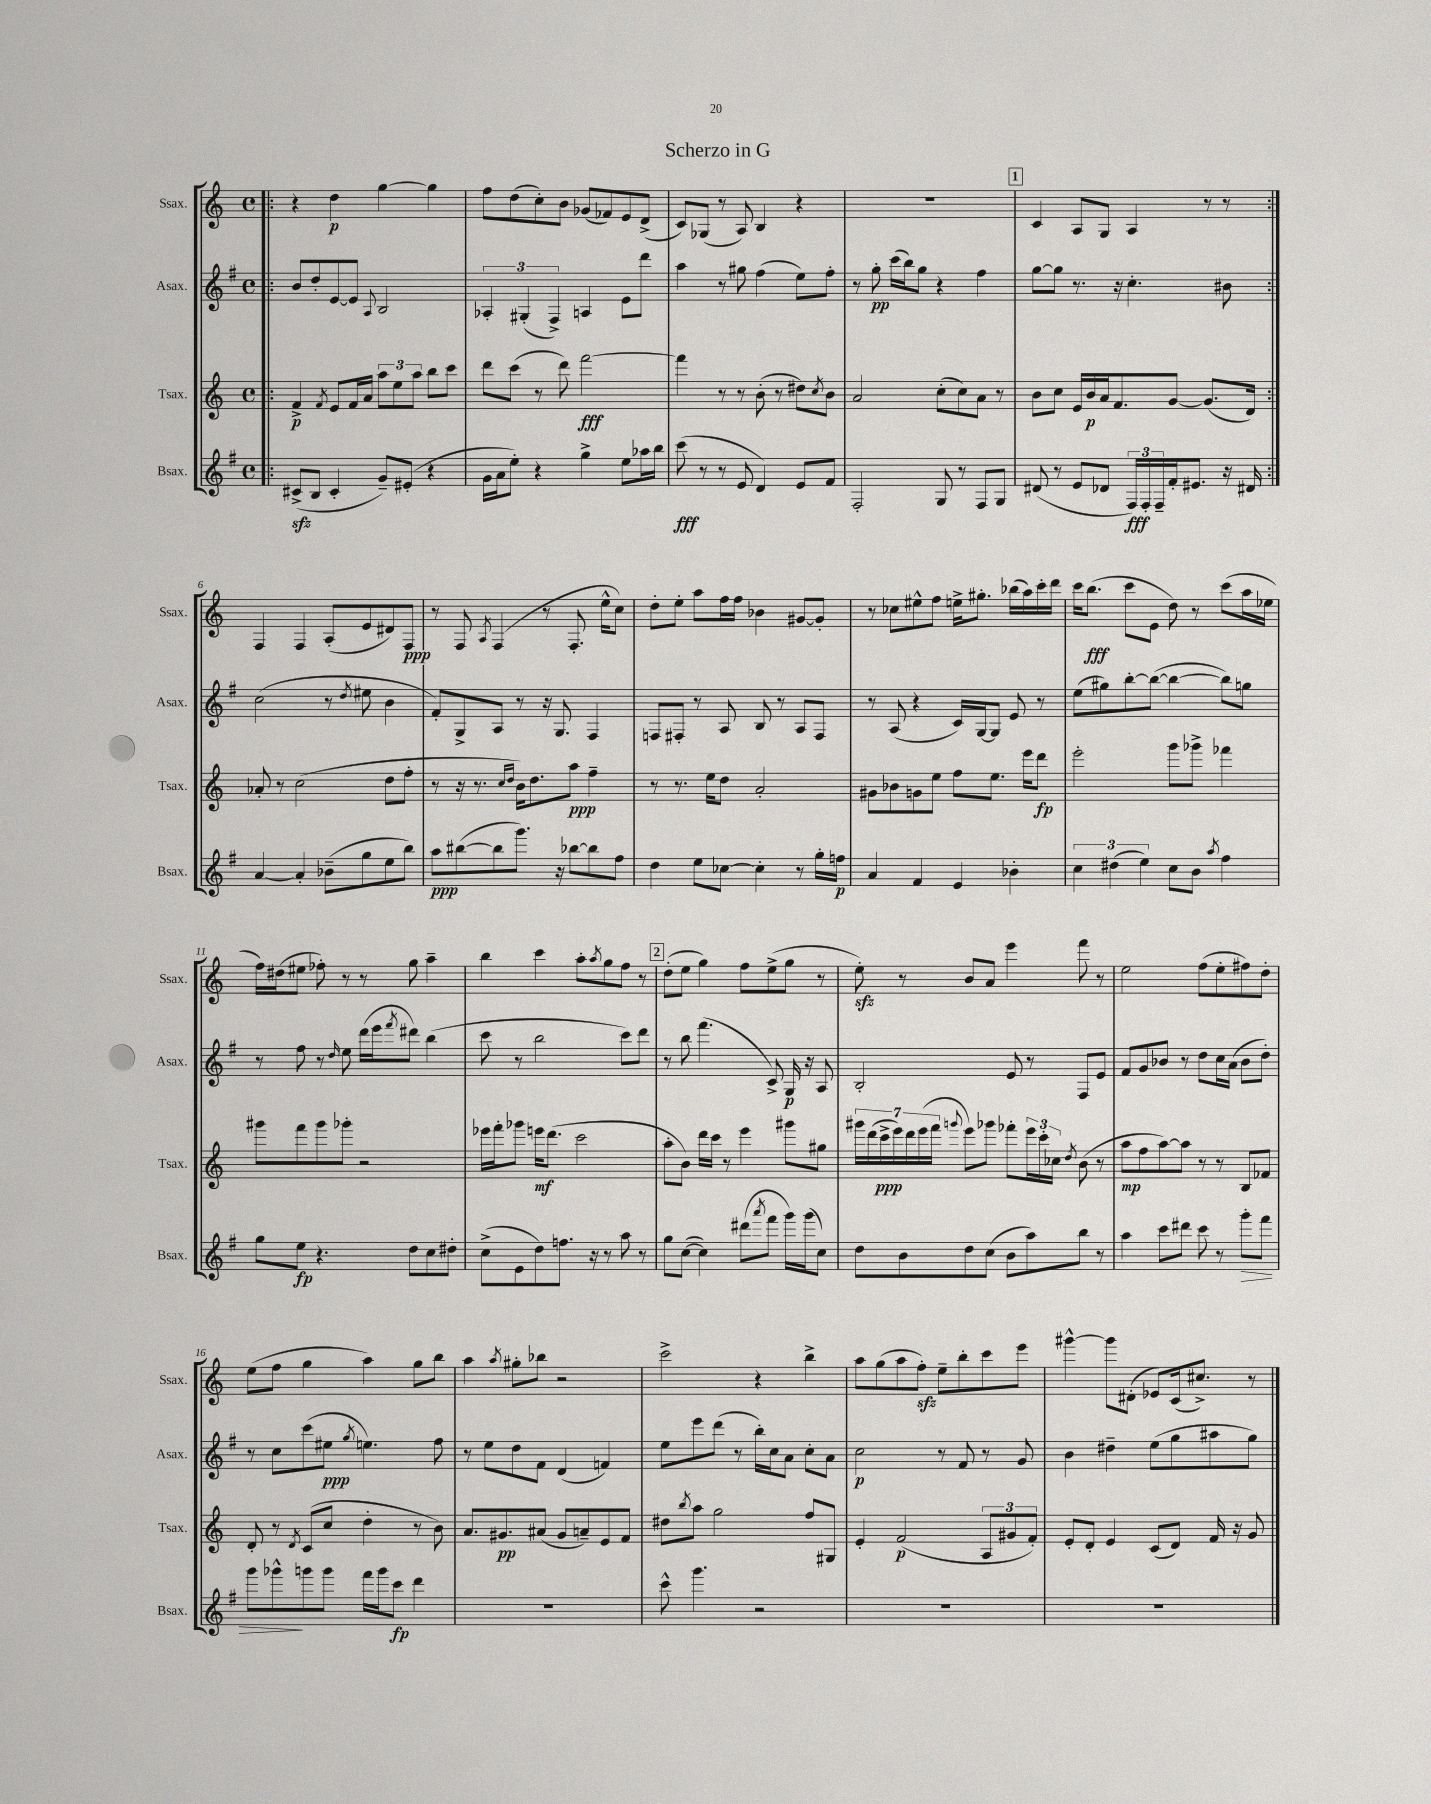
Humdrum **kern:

**kern	**dynam	**kern	**dynam	**kern	**dynam	**kern	**dynam
*part4	*part4	*part3	*part3	*part2	*part2	*part1	*part1
*staff4	*staff4	*staff3	*staff3	*staff2	*staff2	*staff1	*staff1
*I"Bsax.	*	*I"Tsax.	*	*I"Asax.	*	*I"Ssax.	*
*I'Bsax.	*	*I'Tsax.	*	*I'Asax.	*	*I'Ssax.	*
*clefG2	*	*clefG2	*	*clefG2	*	*clefG2	*
*k[f#]	*	*k[]	*	*k[f#]	*	*k[]	*
*M4/4	*	*M4/4	*	*M4/4	*	*M4/4	*
*met(c)	*	*met(c)	*	*met(c)	*	*met(c)	*
=1!|:	=1!|:	=1!|:	=1!|:	=1!|:	=1!|:	=1!|:	=1!|:
(8c#Xzz^/L	.	4f^/	p	8b/L	.	4r	.
8B/J	.	.	.	8dd'/	.	.	.
.	.	8qf/	.	.	.	.	.
4c#'/	.	8e/L	.	[8e/	.	4dd\	p
.	.	16f/L	.	8e/J]	.	.	.
.	.	16a/JJ	.	.	.	.	.
.	.	.	.	8qqA/	.	.	.
8g~/L)	.	12aa\L	.	2B/	.	[4gg\	.
.	.	12ee\	.	.	.	.	.
(8e#X'/J	.	.	.	.	.	.	.
.	.	12aa\J	.	.	.	.	.
4r	.	8bb\L	.	.	.	4gg\]	.
.	.	8ccc\J	.	.	.	.	.
=2	=2	=2	=2	=2	=2	=2	=2
16g\LL	.	8ddd\L	.	6A-X'/	.	8ff\L	.
16a\J	.	.	.	.	.	.	.
8ee'\J)	.	(8ccc\J	.	.	.	(8dd\	.
.	.	.	.	(6G#X'/	.	.	.
4r	.	8r	.	.	.	8cc'\)	.
.	.	.	.	6F#^/)	.	.	.
.	.	8ddd\)	.	.	.	8b\J	.
4gg^\	.	[2fff\	fff	4An/	.	(8g-X/L	.
.	.	.	.	.	.	8f-X/)	.
8ee\L	.	.	.	8e\L	.	8e/	.
16aa-X\L	.	.	.	8ddd\J	.	(8d^/J	.
16bb\JJ	.	.	.	.	.	.	.
=3	=3	=3	=3	=3	=3	=3	=3
(8ccc\	fff	4fff\]	.	4aa\	.	8c/L)	.
8r	.	.	.	.	.	(8G-X/J	.
8r	.	8r	.	8r	.	8r	.
8e/	.	8r	.	8gg#X\	.	8A/)	.
4d/)	.	(8b'\	.	(4ff#\	.	4B/	.
.	.	8r	.	.	.	.	.
8e/L	.	8dd#X\L)	.	8ee\L)	.	4r	.
.	.	8qcc/	.	.	.	.	.
8f#/J	.	8b\J	.	8ff#'\J	.	.	.
=4	=4	=4	=4	=4	=4	=4	=4
2F#'/	.	2a/	.	8r	.	1r	.
.	.	.	.	8gg'\	pp	.	.
.	.	.	.	(16ccc\LL	.	.	.
.	.	.	.	16bb\J)	.	.	.
.	.	.	.	8gg\J	.	.	.
8G/	.	(8cc'\L	.	4r	.	.	.
8r	.	8cc\)	.	.	.	.	.
8F#/L	.	8a\J	.	4ff#\	.	.	.
8G/J	.	8r	.	.	.	.	.
!!LO:REH:place=s1:t=1
=5	=5	=5	=5	=5	=5	=5	=5
(8d#X/	.	8b\L	.	[8gg\L	.	4c/	.
8r	.	8cc\J	.	8gg\J]	.	.	.
8e/L	.	16e/LL	.	8.r	.	8A/L	.
.	.	16b/	p	.	.	.	.
8d-X/J	.	16a/J	.	.	.	8G/J	.
.	.	8.f/	.	16r	.	.	.
24F#/LL)	fff	.	.	4.cc'\	.	4A/	.
24F#'/	.	.	.	.	.	.	.
24F#~/	.	.	.	.	.	.	.
16f#'/J	.	[8g/J	.	.	.	.	.
8.e#X/J	.	.	.	.	.	.	.
.	.	(8.g/L]	.	.	.	8r	.
16r	.	.	.	8b#X\	.	8r	.
16d#X/	.	16d/Jk)	.	.	.	.	.
!!LO:LB:g=z
=6:|!	=6:|!	=6:|!	=6:|!	=6:|!	=6:|!	=6:|!	=6:|!
[4a/	.	8a-X'/	.	(2cc\	.	4F/	.
.	.	8r	.	.	.	.	.
4a'/]	.	(2cc\	.	.	.	4F/	.
(8b-X~\L	.	.	.	8r	.	(8A'/L	.
.	.	.	.	8qdd/	.	.	.
8gg\	.	.	.	8ee#X\	.	8e/	.
8ee\	.	8dd\L	.	4b\	.	8d#X/)	.
8bb\J)	.	8ff'\J	.	.	.	8F/J	ppp
=7	=7	=7	=7	=7	=7	=7	=7
8aa\L	ppp	8r	.	8f#'/L)	.	8r	.
([8bb#X\	.	16r	.	8G^/	.	8F/	.
.	.	8.r	.	.	.	.	.
.	.	.	.	.	.	8qA/	.
8bb#\]	.	.	.	8A/J	.	(4F/	.
.	.	16qqcc/LL	.	.	.	.	.
.	.	16qqdd/JJ	.	.	.	.	.
8.ggg\J)	.	16b\KL)	.	8r	.	.	.
.	.	8.dd\	.	.	.	.	.
.	.	.	.	16r	.	8r	.
16r	.	.	.	8.G/	.	.	.
[8bb-X\L	.	8aa\J	ppp	.	.	8.F'/	.
8bb-\]	.	4ff~\	.	4F#/	.	.	.
.	.	.	.	.	.	16ee^^\KL	.
8ff#\J	.	.	.	.	.	8cc\J)	.
=8	=8	=8	=8	=8	=8	=8	=8
4dd\	.	8r	.	8Fn/L	.	8dd'\L	.
.	.	8.r	.	8F#X'/J	.	8ee'\J	.
8ee\L	.	.	.	8r	.	8aa\L	.
.	.	16ee\KL	.	.	.	.	.
[8cc-X\J	.	8dd\J	.	8A/	.	16ff\L	.
.	.	.	.	.	.	16ff\JJ	.
4cc-'\]	.	2a'/	.	8B/	.	4b-X\	.
.	.	.	.	8r	.	.	.
8r	.	.	.	8A/L	.	[8g#X/L	.
16gg'\LL	.	.	.	8F#/J	.	8g#'/J]	.
16ffn\JJ	p	.	.	.	.	.	.
=9	=9	=9	=9	=9	=9	=9	=9
4a/	.	8g#X\L	.	8r	.	8r	.
.	.	8b-X\	.	(8A/	.	8cc-X\L	.
4f#/	.	8gn\	.	4r	.	8ee#X^^\	.
.	.	8ee\J	.	.	.	8ff\J	.
4e/	.	8ff\L	.	16c/LL)	.	16een^\KL	.
.	.	.	.	[16G/J	.	8.gg#X'\J	.
.	.	8.ee\J	.	8G/J]	.	.	.
4b-X'\	.	.	.	8e/	.	(16bb-X\LL	.
.	.	16eee\KL	.	.	.	16aa\)	.
.	.	8ddd\J	fp	8r	.	16ccc'\	.
.	.	.	.	.	.	16ddd\JJ	.
=10	=10	=10	=10	=10	=10	=10	=10
6cc\	.	2eee'\	.	(8ee\L	.	16ccc\KL	.
.	.	.	.	.	.	(8.bb\J	fff
.	.	.	.	8gg#X\)	.	.	.
(6dd#X\	.	.	.	.	.	.	.
.	.	.	.	[8bb'\	.	8ccc\L	.
6ee\)	.	.	.	.	.	.	.
.	.	.	.	(8bb\J_	.	8e\J	.
8cc\L	.	8ggg\L	.	4bb\_	.	8dd\)	.
8b\J	.	8ggg-X^\J	.	.	.	8r	.
8qaa/	.	.	.	.	.	.	.
4ff#\	.	4fff-X\	.	8bb\L])	.	(8ccc\L	.
.	.	.	.	8ggn\J	.	16aa\L	.
.	.	.	.	.	.	16ee-X\JJ	.
!!LO:LB:g=z
=11	=11	=11	=11	=11	=11	=11	=11
8gg\L	.	8ggg#X\L	.	8r	.	16ff\LL)	.
.	.	.	.	.	.	(16dd#X\J	.
8ee\J	fp	8fff\	.	8ff#\	.	8ee#X\J	.
4.r	.	8ggg#\	.	8r	.	8ff-X'\)	.
.	.	.	.	16qqdd/	.	.	.
.	.	8ggg-X'\J	.	8ee\	.	8r	.
.	.	2r	.	(16ddd\LL	.	8r	.
.	.	.	.	16eee\J	.	.	.
.	.	.	.	8qfff#/	.	.	.
8dd\L	.	.	.	8ddd#X\J)	.	8gg\	.
8cc\	.	.	.	(4bb\	.	4aa~\	.
8dd#X'\J	.	.	.	.	.	.	.
=12	=12	=12	=12	=12	=12	=12	=12
(8cc^\L	.	16eee-X\LL	.	8ccc\	.	4bb\	.
.	.	16fff'\J	.	.	.	.	.
8e\	.	8ggg-X\J	.	8r	.	.	.
8dd\)	.	16eeen\KL	mf	2bb\	.	4ccc\	.
.	.	(8.ddd\J	.	.	.	.	.
8.ffn\J	.	.	.	.	.	.	.
.	.	2ccc\	.	.	.	8aa'\L	.
16r	.	.	.	.	.	.	.
.	.	.	.	.	.	8qaa/	.
8r	.	.	.	.	.	8gg\	.
8aa\	.	.	.	8ccc\L)	.	8ff\J	.
8r	.	.	.	8ddd\J	.	8r	.
!!LO:REH:place=s1:t=2
=13	=13	=13	=13	=13	=13	=13	=13
8gg\L	.	8aa'\L	.	8r	.	(8dd'\L	.
([8cc\J	.	8b\J)	.	8bb\	.	8ee\J	.
4cc\])	.	16ddd\LL	.	(4.fff#\	.	4gg\)	.
.	.	16ccc\JJ	.	.	.	.	.
.	.	8r	.	.	.	.	.
(8ddd#X\L	.	4eee\	.	.	.	8ff\L	.
8qaaa/	.	.	.	.	.	.	.
8fff#\J	.	.	.	8c^/)	.	(8ee^\	.
16ggg\LL)	.	8ggg#X\L	.	16G/	p	8gg\J	.
(16ggg\J	.	.	.	16r	.	.	.
8cc\J)	.	8gg#X\J	.	8A/	.	8r	.
=14	=14	=14	=14	=14	=14	=14	=14
8dd\L	.	28ggg#X\LL	.	2B'/	.	8eezz'\)	.
.	.	(28ddd\	.	.	.	.	.
.	.	28ccc^\	ppp	.	.	.	.
.	.	28eee\)	.	.	.	.	.
8b\	.	.	.	.	.	8r	.
.	.	28ddd\	.	.	.	.	.
.	.	(28eee\	.	.	.	.	.
.	.	28fff\JJ	.	.	.	.	.
.	.	8qqgggn/	.	.	.	.	.
8dd\	.	8eee\L)	.	.	.	8b/L	.
(8cc\J	.	8ggg-X\J	.	.	.	8a/J	.
8b\L	.	8fff-X'\L	.	8e/	.	4eee\	.
8aa\)	.	24eee\L	.	8r	.	.	.
.	.	24ccc'\	.	.	.	.	.
.	.	24cc-X\JJ	.	.	.	.	.
.	.	8qdd/	.	.	.	.	.
8bb\J	.	(8b\	.	8F#/L	.	8fff\	.
8r	.	8r	.	8e/J	.	8r	.
=15	=15	=15	=15	=15	=15	=15	=15
4aa\	.	8aa\L	mp	8f#/L	.	2ee\	.
.	.	8ff\	.	8g/	.	.	.
8ccc\L	.	[8aa\)	.	8b-X/J	.	.	.
8ddd#X\J	.	8aa\J]	.	8r	.	.	.
8ccc\	.	8r	.	8dd\L	.	(8ff\L	.
8r	.	8r	.	16cc\L	.	8ee'\	.
.	.	.	.	(16a\JJ	.	.	.
!	!LO:HP:b	!	!	!	!	!	!
8ggg'\L	>	8B/L	.	8b-\L	.	8ff#X\)	.
8fff#\J	.	8f-X/J	.	8dd'\J)	.	8dd'\J	.
!!LO:LB:g=z
=16	=16	=16	=16	=16	=16	=16	=16
8ggg\L	.	8d'/	.	8r	.	(8ee\L	.
8ggg-X^^\	.	8r	.	8cc\L	.	8ff\J	.
.	.	8qd/	.	.	.	.	.
8gggn\	]	(8c/L	.	(8ccc\	.	4gg\	.
8ggg\J	.	8cc/J	.	8ee#X\J	ppp	.	.
.	.	.	.	8qgg/	.	.	.
16fff#\LL	.	4dd'\	.	4.een\)	.	4aa\)	.
16ggg\J	.	.	.	.	.	.	.
8ccc\J	fp	.	.	.	.	.	.
4ddd\	.	8r	.	.	.	8gg\L	.
.	.	8b\)	.	8ff#\	.	8bb\J	.
=17	=17	=17	=17	=17	=17	=17	=17
1r	.	8.a/L	.	8r	.	4aa\	.
.	.	.	.	8ee\L	.	.	.
.	.	8.g#X/	pp	.	.	.	.
.	.	.	.	.	.	8qaa/	.
.	.	.	.	8dd\	.	8gg#X'\L	.
.	.	(8a#X/J	.	8f#\J	.	8bb-X\J	.
.	.	8g#/L	.	(4d/	.	2r	.
.	.	8an~/)	.	.	.	.	.
.	.	8e/	.	4fn/)	.	.	.
.	.	8f/J	.	.	.	.	.
=18	=18	=18	=18	=18	=18	=18	=18
8ccc^^\	.	8dd#X\L	.	8ee\L	.	2ccc^\	.
.	.	8qbb/	.	.	.	.	.
4.ggg\	.	8aa\J	.	8eee\	.	.	.
.	.	2gg\	.	(8ddd\J	.	.	.
.	.	.	.	8r	.	.	.
2r	.	.	.	16bb'\LL)	.	4r	.
.	.	.	.	16cc\J	.	.	.
.	.	.	.	8a\J	.	.	.
.	.	8ff/L	.	8cc'\L	.	4bb^\	.
.	.	8G#X/J	.	8a\J	.	.	.
=19	=19	=19	=19	=19	=19	=19	=19
1r	.	4e'/	.	2cc\	p	8aa\L	.
.	.	.	.	.	.	(8gg\	.
.	.	(2f/	p	.	.	8aa\	.
.	.	.	.	.	.	8ffzz'\J)	.
.	.	.	.	8r	.	8ee~\L	.
.	.	.	.	8f#/	.	8bb'\	.
.	.	12A/L	.	8r	.	8ccc\	.
.	.	12g#X/	.	.	.	.	.
.	.	.	.	8g/	.	8eee\J	.
.	.	12f'/J)	.	.	.	.	.
=20	=20	=20	=20	=20	=20	=20	=20
1r	.	8e'/L	.	4b\	.	[4ggg#X^^\	.
.	.	8d'/J	.	.	.	.	.
.	.	4e/	.	4dd#X~\	.	8ggg#\L]	.
.	.	.	.	.	.	(8d#X'\J	.
.	.	(8c/L	.	(8ee\L	.	8e-X/L)	.
.	.	8d/J)	.	8gg\	.	(16c/k	.
.	.	.	.	.	.	8.cc#X^/J)	.
.	.	16f/	.	8aa#X\	.	.	.
.	.	16r	.	.	.	.	.
.	.	8g/	.	8gg\J)	.	8r	.
==	==	==	==	==	==	==	==
*-	*-	*-	*-	*-	*-	*-	*-
